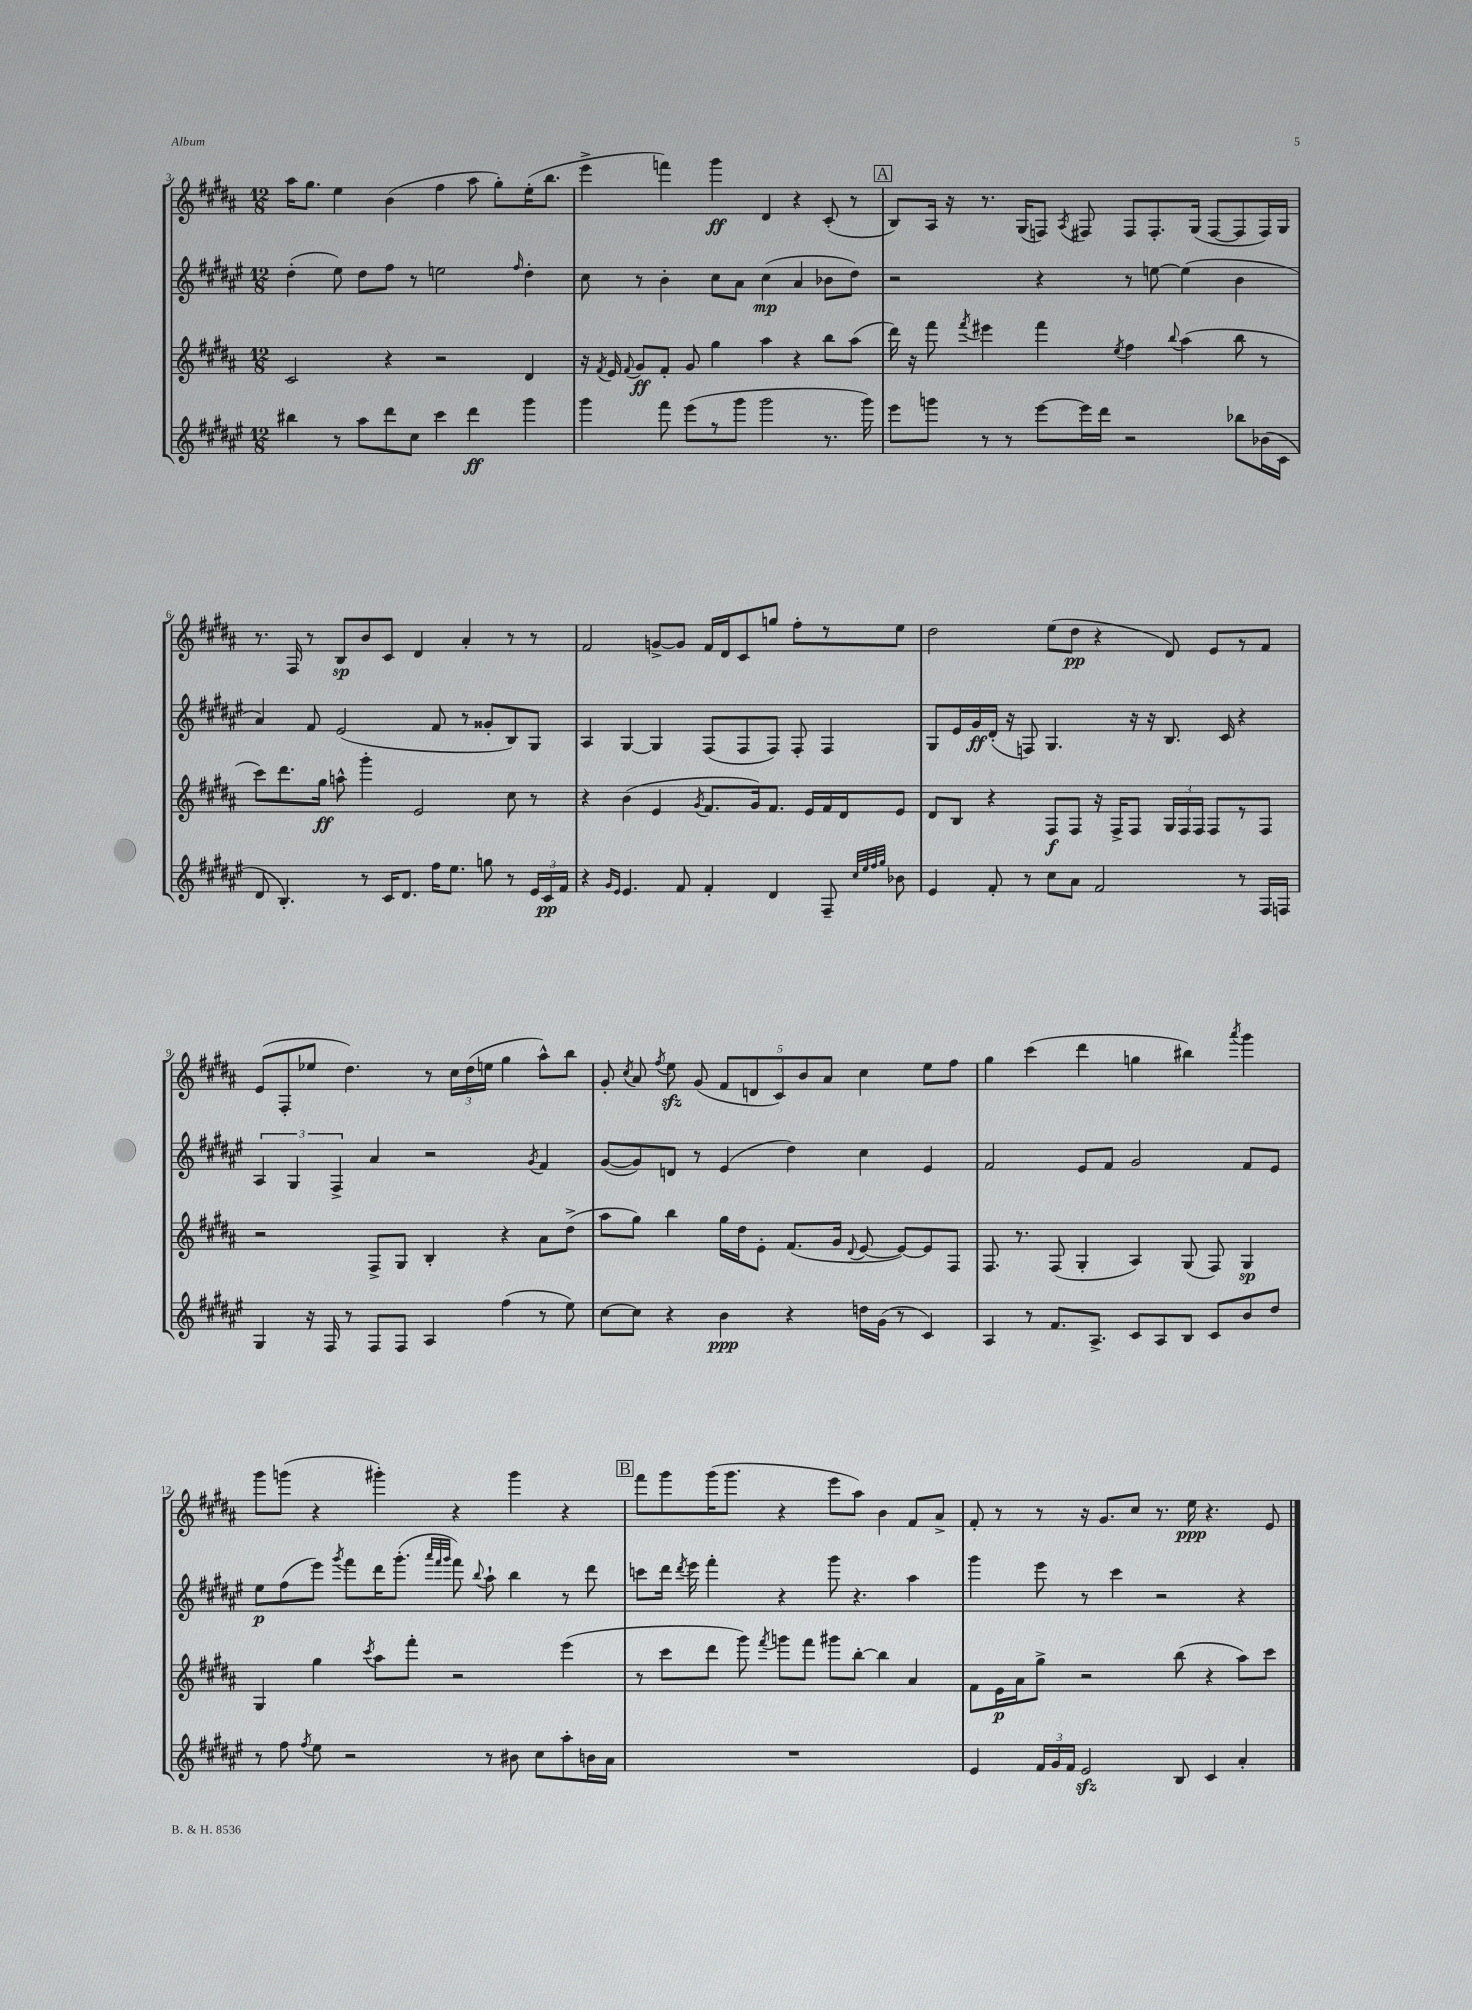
<<
\new StaffGroup <<
\new Staff = "s0" {
    \clef treble \key b \major \numericTimeSignature \time 12/8
    \autoBeamOff ais''16[ gis''8.] e''4 b'4( fis''4 ais''8 gis''8[-.) e''16-.( b''8.] |
    e'''4-> f'''4) gis'''4\ff dis'4 r4 cis'8-.( r8 |
    \mark \markup { \box "A" } b8[) ais16] r16 r8. gis16[( f8]) \acciaccatura { ais8 } fis8 fis8[ fis8.-. gis16]( fis8[~ fis8 fis16) gis16] |
    r8. fis16 r8 b8[\sp b'8 cis'8] dis'4 ais'4-. r8 r8 |
    fis'2 g'8[~-> g'8] fis'16[ dis'16 cis'8 g''8] fis''8[-. r8 e''8] |
    dis''2 e''8[( dis''8]\pp r4 dis'8) e'8[ r8 fis'8] |
    e'8[( fis8-. ees''8] dis''4.) r8 \tuplet 3/2 { cis''16[ dis''16( e''16] } gis''4 ais''8[-^) b''8] |
    gis'8-. \acciaccatura { cis''8 } ais'8 \acciaccatura { fis''8 } e''8\sfz gis'8( \tuplet 5/4 { fis'8[ d'8 cis'8) b'8 ais'8] } cis''4 e''8[ fis''8] |
    gis''4 cis'''4( dis'''4 g''4 bis''4) \acciaccatura { ais'''8 } gis'''4 |
    gis'''8[ g'''8]( r4 gis'''4-.) r4 gis'''4 r4 |
    \mark \markup { \box "B" } fis'''8[ gis'''8 gis'''16( gis'''8.] r4 e'''8[ ais''8]) b'4 fis'8[ ais'8]-> |
    fis'8-. r8 r8 r16 gis'8.[ cis''8] r8. e''16\ppp r4. e'8 \bar "|." |
}
\new Staff = "s1" {
    \clef treble \key fis \major \numericTimeSignature \time 12/8
    \autoBeamOff dis''4-.( eis''8) dis''8[ fis''8] r8 e''2 \grace { fis''16 } dis''4-. |
    cis''8 r8 b'4-. cis''8[ ais'8] cis''4\mp( ais'4 bes'8[ dis''8]) |
    \mark \markup { \box "A" } r2 r4 r8 e''8~ e''4( b'4 |
    ais'4) fis'8 eis'2( fis'8 r8 gisis'8[-. b8) gis8] |
    ais4 gis4~ gis4 fis8[( fis8 fis8]) fis8-. fis4 |
    gis8[ eis'16 gis'16\ff dis'16]-.( r16 f8) gis4. r16 r16 b8. cis'16 r4 |
    \tuplet 3/2 { ais4 gis4 fis4-> } ais'4 r2 \acciaccatura { gis'8 } fis'4 |
    gis'8[~( gis'8) d'8] r8 eis'4( dis''4) cis''4 eis'4 |
    fis'2 eis'8[ fis'8] gis'2 fis'8[ eis'8] |
    eis''8[\p fis''8( eis'''8]) \acciaccatura { gis'''8 } fis'''8[ dis'''16 gis'''8.]-.( \grace { ais'''32[ fis'''32 gis'''32] } fis'''8) \appoggiatura { b''8 } ais''8-! b''4 r8 dis'''8 |
    \mark \markup { \box "B" } c'''8[ dis'''16] \acciaccatura { dis'''8 } eis'''16 fis'''4-. r4 gis'''8 r4. ais''4 |
    gis'''4 eis'''8 r8 cis'''4 r2 r4 \bar "|." |
}
\new Staff = "s2" {
    \clef treble \key b \major \numericTimeSignature \time 12/8
    \autoBeamOff cis'2 r4 r2 dis'4 |
    r16 \acciaccatura { fis'8 } e'16 \appoggiatura { fis'8 } gis'8[\ff fis'8]-. gis'8 gis''4 ais''4 r4 b''8[ ais''8]( |
    \mark \markup { \box "A" } dis'''16) r16 fis'''8 \acciaccatura { fis'''8 } eis'''4 fis'''4 \acciaccatura { e''8 } fis''4 \appoggiatura { b''8 } ais''4( b''8 r8 |
    cis'''8[) dis'''8. gis''16]\ff a''8-^ gis'''4-. e'2 cis''8 r8 |
    r4 b'4( e'4 \acciaccatura { gis'8 } fis'8.[ gis'16) fis'8.] e'16[ fis'16 dis'16 e'8] |
    dis'8[ b8] r4 fis8[\f fis8] r16 fis16[-> fis8] \tuplet 3/2 { gis16[ fis16 fis16] } fis8[ r8 fis8] |
    r2 fis8[-> gis8] b4-. r4 ais'8[ dis''8]->( |
    ais''8[ gis''8]) b''4 gis''16[ dis''16 e'8]-. fis'8.[( gis'16] \appoggiatura { dis'8 } e'8~ e'8[~) e'8 fis8] |
    fis8. r8. fis8( gis4-. ais4) gis8( fis8) gis4\sp |
    gis4 gis''4 \acciaccatura { cis'''8 } ais''8[ fis'''8]-. r2 e'''4( |
    \mark \markup { \box "B" } r8 cis'''8[ dis'''8] gis'''8) \acciaccatura { fis'''8 } g'''8[ fis'''8] gis'''8[ b''8]~-. b''4 ais'4 |
    fis'8[ e'16\p ais'16 gis''8]-> r2 b''8( r4 ais''8[) cis'''8] \bar "|." |
}
\new Staff = "s3" {
    \clef treble \key fis \major \numericTimeSignature \time 12/8
    \autoBeamOff bis''4 r8 ais''8[ dis'''8 cis''8] cis'''4 dis'''4\ff gis'''4 |
    gis'''4 fis'''8 eis'''8[( r8 gis'''8] gis'''2 r8. gis'''16) |
    \mark \markup { \box "A" } eis'''8[ g'''8] r8 r8 eis'''8[~ eis'''16 dis'''16] r2 bes''8[ bes'16( cis'16] |
    dis'8 b4.-.) r8 cis'16[ dis'8.] fis''16[ eis''8.] g''8 r8 \tuplet 3/2 { eis'16[ cis'16\pp fis'16] } |
    r4 \grace { gis'16[ eis'16] } eis'4. fis'8 fis'4-. dis'4 fis8-- \grace { cis''32[ eis''32 fis''32 gis''32] } bes'8 |
    eis'4 fis'8-. r8 cis''8[ ais'8] fis'2 r8 fis16[ f16] |
    gis4 r16 fis16 r8 fis8[ fis8] ais4 fis''4( r8 eis''8) |
    cis''8[~ cis''8] r4 b'4\ppp r4 d''16[ gis'16]( r8 cis'4) |
    ais4 r8 fis'8.[ ais8.]-> cis'8[ ais8 b8] cis'8[ b'8 dis''8] |
    r8 fis''8 \acciaccatura { fis''8 } eis''8 r2 r8 bis'8 cis''8[ ais''8-. b'16 ais'16] |
    \mark \markup { \box "B" } R1. |
    eis'4 \tuplet 3/2 { fis'16[ gis'16 fis'16] } eis'2\sfz b8 cis'4 ais'4-. \bar "|." |
}
>>
>>
\layout { \context { \Score currentBarNumber = #3 } }
